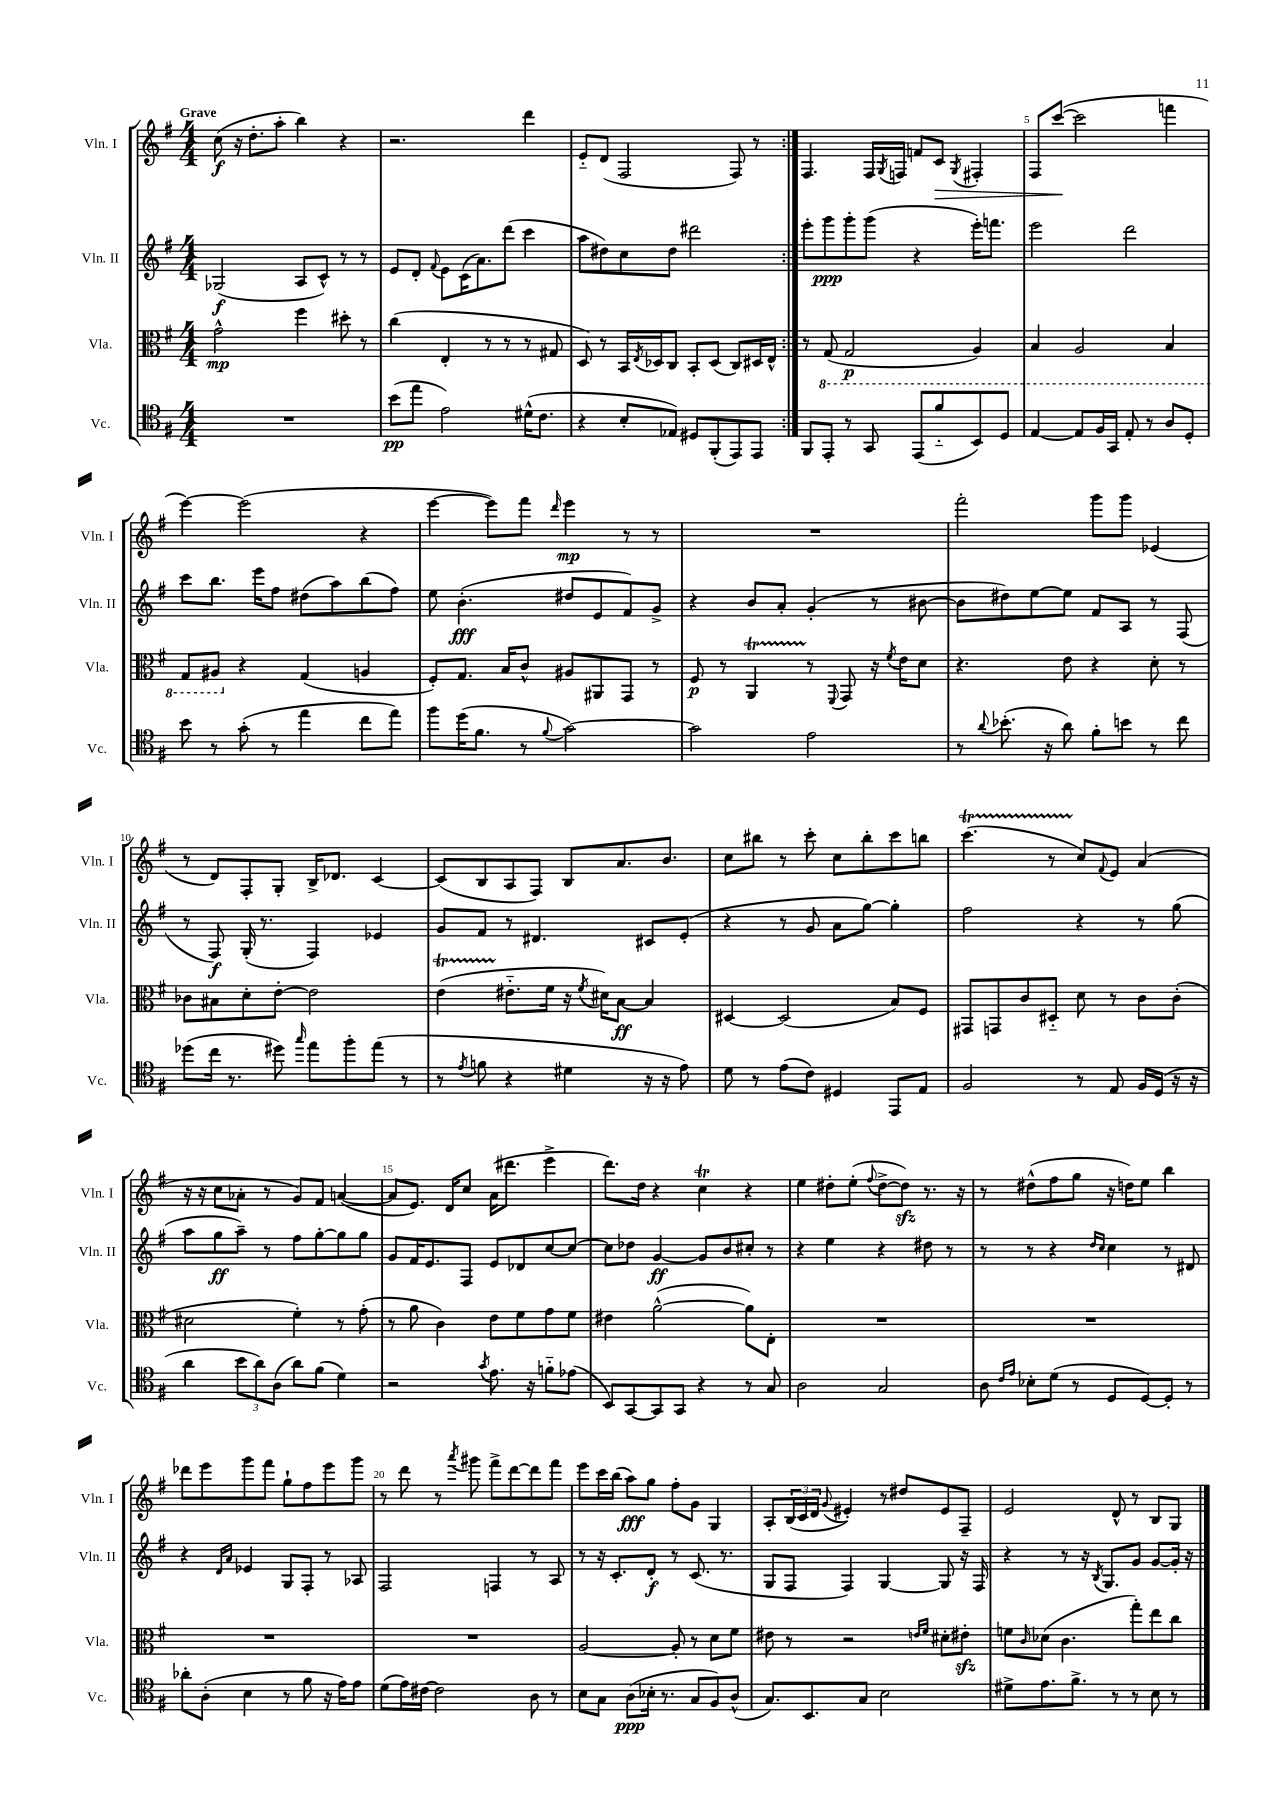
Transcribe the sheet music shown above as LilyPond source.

<<
\new StaffGroup <<
\new Staff = "s0" \with { instrumentName = "Vln. I" shortInstrumentName = "Vln. I" } {
    \clef treble \key g \major \numericTimeSignature \time 4/4 \tempo "Grave"
    \repeat volta 2 { c''8\f( r16 d''8.-. a''8-. b''4) r4 |
    r2. d'''4 |
    e'8-_ d'8( fis2 fis8) r8 | }
    fis4. fis16 \acciaccatura { g8 } f16 f'8 c'8\> \acciaccatura { g8 } fis4-. |
    fis8 c'''8~\!( c'''2 f'''4 |
    e'''4~) e'''2( r4 |
    e'''4~ e'''8) fis'''8 \grace { d'''16 } e'''4\mp r8 r8 |
    R1 |
    fis'''2-. g'''8 g'''8 ees'4( |
    r8 d'8) fis8-. g8-. b16-> des'8. c'4~ |
    c'8( b8 a8 fis8) b8 a'8. b'8. |
    c''8 bis''8 r8 c'''8-. c''8 bis''8-. c'''8 b''8 |
    c'''4.\startTrillSpan( r8 c''8\stopTrillSpan) \appoggiatura { fis'8 } e'8 a'4( |
    r16 r16 c''8 aes'8-. r8 g'8) fis'8 a'4~( |
    a'8 e'8.) d'16 c''8 a'16( dis'''8. e'''4-> |
    d'''8.) d''16 r4 c''4\trill r4 |
    e''4 dis''8-. e''8-.( \appoggiatura { fis''8 } dis''8~-> dis''8\sfz) r8. r16 |
    r8 dis''8-^( fis''8 g''8 r16 d''16) e''8 b''4 |
    des'''8 e'''8 g'''8 fis'''8 g''8-! fis''8 e'''8 g'''8 |
    r8 d'''8 r8 \acciaccatura { a'''8 } gis'''8 fis'''8-> d'''8~ d'''8 fis'''8 |
    e'''8 c'''16 b''16( a''8\fff) g''8 fis''8-. g'8 g4 |
    a8-. \tuplet 3/2 { b16( c'16 d'16 } \appoggiatura { g'8 } eis'4-.) r8 dis''8 eis'8 fis8-- |
    e'2 d'8-^ r8 b8 g8 \bar "|." |
}
\new Staff = "s1" \with { instrumentName = "Vln. II" shortInstrumentName = "Vln. II" } {
    \clef treble \key g \major \numericTimeSignature \time 4/4
    \repeat volta 2 { ges2\f( a8 c'8-^) r8 r8 |
    e'8 d'8-. \appoggiatura { fis'8 } e'8 c'16( a'8.) d'''8( c'''4 |
    a''8 dis''8) c''8 dis''8 dis'''2 | }
    e'''8-. g'''8\ppp g'''8-. g'''8( r4 e'''16-.) f'''8. |
    e'''2 d'''2 |
    c'''8 b''8. e'''16 fis''8 dis''8( a''8) b''8( fis''8) |
    e''8 b'4.-.\fff( dis''8 e'8 fis'8) g'8-> |
    r4 b'8 a'8-. g'4-.( r8 bis'8~ |
    bis'8 dis''8) e''8~ e''8 fis'8 a8 r8 fis8( |
    r8 fis8\f) g16-.( r8. fis4) ees'4 |
    g'8 fis'8 r8 dis'4. cis'8 e'8-.( |
    r4 r8 g'8 a'8 g''8~) g''4-. |
    fis''2 r4 r8 g''8( |
    a''8 g''8\ff a''8--) r8 fis''8 g''8~-. g''8 g''8 |
    g'8 fis'16 e'8. fis8 e'8 des'8 c''8~ c''8~ |
    c''8 des''8 g'4~\ff g'8 b'8 cis''8-. r8 |
    r4 e''4 r4 dis''8 r8 |
    r8 r8 r4 \grace { d''16 c''16 } c''4 r8 dis'8 |
    r4 \grace { d'16 a'16 } ees'4 g8 fis8-. r8 aes8 |
    fis2 f4 r8 a8 |
    r8 r16 c'8.-. d'8-.\f r8 c'8.( r8. |
    g8 fis8 fis4) g4~ g8 r16 fis16 |
    r4 r8 r16 \acciaccatura { b8 } g8. g'8 g'8~ g'16-. r16 \bar "|." |
}
\new Staff = "s2" \with { instrumentName = "Vla." shortInstrumentName = "Vla." } {
    \clef alto \key g \major \numericTimeSignature \time 4/4
    \repeat volta 2 { g'2-^\mp fis''4 dis''8-. r8 |
    c''4( e4-. r8 r8 r8 gis8 |
    d8) r8 b,16 \acciaccatura { e8 } des16 c8 b,8-. des8( c8) dis16 e16-^ | }
    r8 \ottava #-1 g,8( g,2\p a,4) |
    b,4 a,2 b,4 |
    g,8 ais,8 \ottava #0 r4 g4( a!4 |
    fis8-.) g8. b16 c'8-^ ais8 ais,8 g,8 r8 |
    fis8\p r8 a,4\startTrillSpan r8\stopTrillSpan \appoggiatura { fis,8 } g,8 r16 \acciaccatura { fis'8 } e'16 d'8 |
    r4. e'8 r4 d'8-. r8 |
    ces'8 bis8 d'8-. e'8~-. e'2 |
    e'4\startTrillSpan( eis'8.-_\stopTrillSpan fis'16 r16 \acciaccatura { fis'8 } dis'16) b8~\ff b4 |
    dis4~ dis2( b8) fis8 |
    gis,8 g,8 c'8 dis8-_ d'8 r8 c'8 c'8-.( |
    dis'2 fis'4-.) r8 g'8-.( |
    r8 a'8 c'4) e'8 fis'8 g'8 fis'8 |
    eis'4 a'2~-^( a'8) e8-. |
    R1 |
    R1 |
    R1 |
    R1 |
    a2~ a8-. r8 d'8 fis'8 |
    eis'8 r8 r2 \grace { e'16 fis'16 } dis'8-. eis'8-.\sfz |
    f'8 \grace { c'16 } des'8( c'4. g''8-.) e''8 c''8 \bar "|." |
}
\new Staff = "s3" \with { instrumentName = "Vc." shortInstrumentName = "Vc." } {
    \clef tenor \key g \major \numericTimeSignature \time 4/4
    \repeat volta 2 { R1 |
    b'8\pp( e''8 e'2) dis'16-^( c'8. |
    r4 b8-. ees8) dis8 fis,8-.( e,8) e,8 | }
    fis,8 e,8-. r8 g,8 e,8( fis'8-_ b,8) d8 |
    e4~ e8 fis16 g,16 e8-. r8 a8 d8-. |
    b'8 r8 g'8-.( r8 e''4 c''8 e''8) |
    fis''8 d''16( fis'8. r8 \appoggiatura { fis'8 } g'2~) |
    g'2 e'2 |
    r8 \appoggiatura { a'8 } bes'8.-.( r16 a'8) fis'8-. b'8 r8 c''8 |
    des''8( c''16 r8. dis''8) \grace { g''16 } e''8 fis''8-. e''8( r8 |
    r8 \acciaccatura { e'8 } f'8 r4 dis'4 r16 r16 e'8) |
    d'8 r8 e'8( c'8) dis4 e,8 e8 |
    fis2 r8 e8 fis16 d16( r16 r16 |
    a'4 \tuplet 3/2 { b'8 a'8) a8( } a'8) fis'8( d'4) |
    r2 \acciaccatura { g'8 } e'8. r16 f'8-_ ees'8( |
    b,8) g,8~ g,8 g,8 r4 r8 g8 |
    a2 g2 |
    a8 \grace { c'16 e'16 } bes8-. d'8( r8 d8 d8~) d8-. r8 |
    aes'8-. a8-.( b4 r8 fis'8 r16 e'16) e'8 |
    d'8( e'16) cis'16~ cis'2 a8 r8 |
    b8 g8 a8\ppp( bes16-. r8. g8 fis8) a8-^( |
    g8.) b,8. g8 b2 |
    dis'8-> e'8. fis'8.-> r8 r8 b8 r8 \bar "|." |
}
>>
>>
\layout { \context { \Score \override BarNumber.break-visibility = ##(#f #t #t) barNumberVisibility = #(every-nth-bar-number-visible 5) } }
